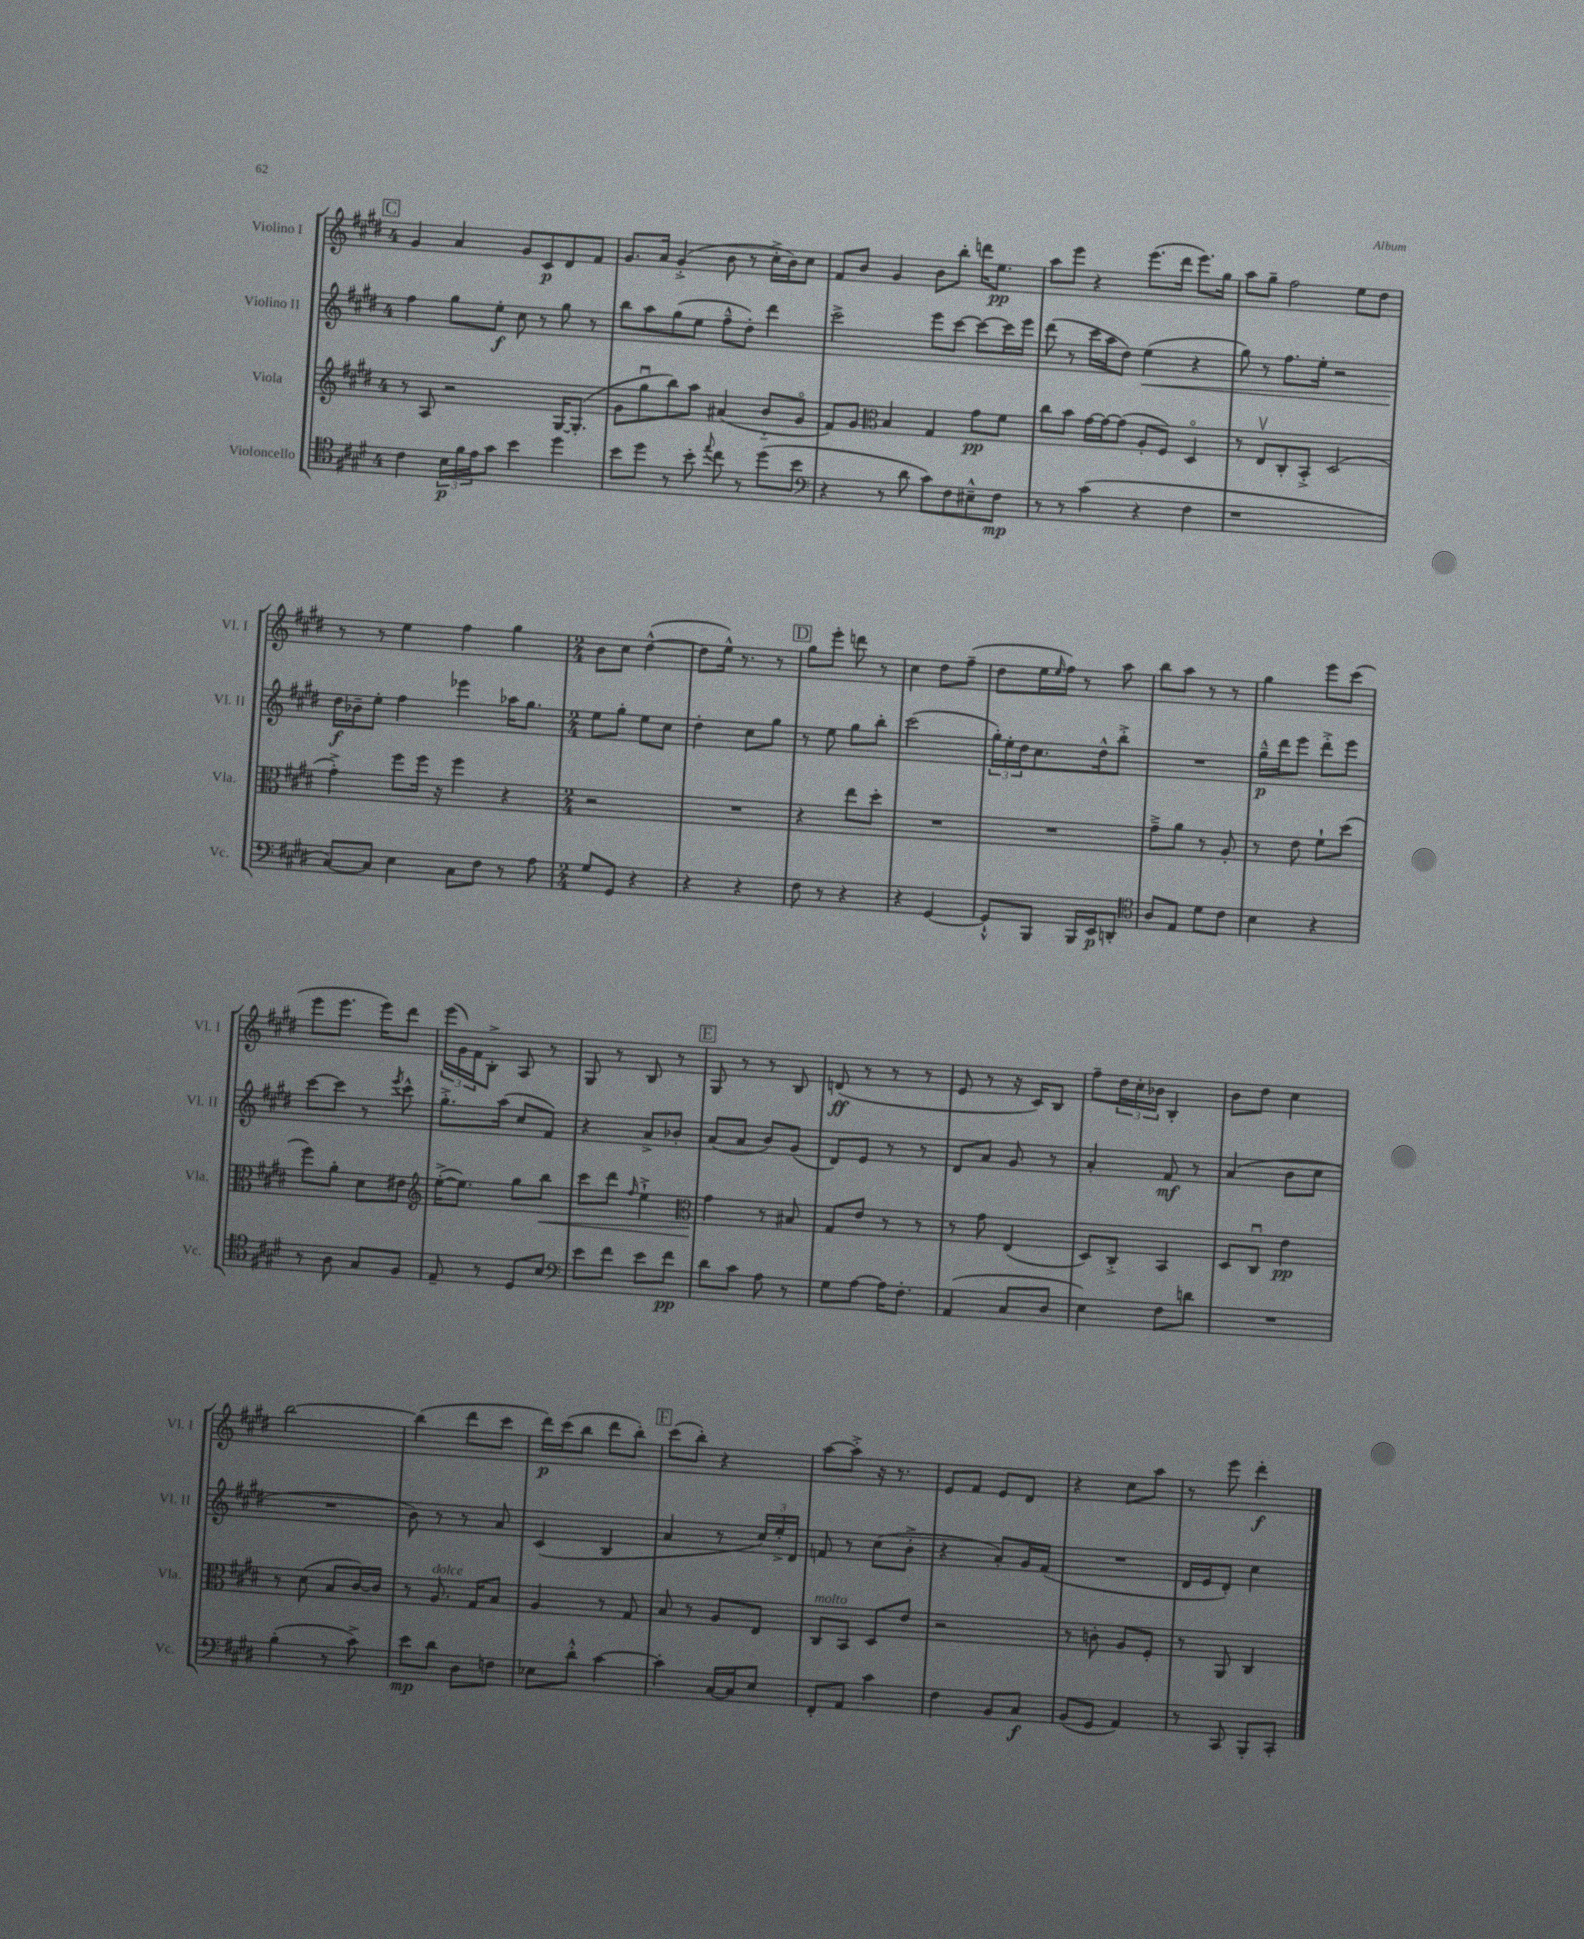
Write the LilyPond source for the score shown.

<<
\new StaffGroup <<
\new Staff = "s0" \with { instrumentName = "Violino I" shortInstrumentName = "Vl. I" } {
    \clef treble \key e \major \once \override Staff.TimeSignature.style = #'single-digit \time 4/4
    \mark \markup { \box "C" } gis'4 a'4 gis'8 cis'8\p dis'8 fis'8 |
    gis'8. a'16 gis'4-.->( b'8 r8 cis''16-.-> b'16) cis''8 |
    fis'8 b'8 gis'4 b'8 b''8-. d'''16 e''8.\pp |
    a''8 e'''8 r4 e'''8.( dis'''16 e'''8.) gis''16 |
    a''8 gis''8-- fis''2 e''8 dis''8 |
    r8 r8 e''4 fis''4 gis''4 |
    \numericTimeSignature \time 2/4 b'8 cis''8 dis''4~-^( |
    dis''8 e''16-^) r8. r8 |
    \mark \markup { \box "D" } gis''8 e'''8-. d'''8 r8 |
    cis''4 dis''8 fis''8--( |
    dis''8 e''16 \grace { e''16 } fis''16) r8 a''8 |
    b''8 a''8 r8 r8 |
    gis''4 e'''8 cis'''8( |
    e'''8 e'''8. e'''16) dis'''8 |
    \tuplet 3/2 { e'''16( gis'16) fis'16 } b8-.-> a8 r8 |
    gis8 r8 b8 r8 |
    \mark \markup { \box "E" } gis8 r8 r8 b8 |
    d'8\ff( r8 r8 r8 |
    e'8 r8 r16 cis'16) b8 |
    fis''8-- \tuplet 3/2 { dis''16 cis''16-. bes'16 } b4-. |
    b'8 dis''8 cis''4 |
    b''2~ |
    b''4( dis'''8 cis'''8 |
    dis'''16\p) cis'''16( b''8 dis'''8 b''8-.) |
    \mark \markup { \box "F" } cis'''8( b''8-.) r4 |
    a''8~ a''8-.-> r16 r8. |
    e'8 fis'8 e'8 dis'8 |
    r4 cis''8 a''8 |
    r8 e'''8 dis'''4-.\f \bar "|." |
}
\new Staff = "s1" \with { instrumentName = "Violino II" shortInstrumentName = "Vl. II" } {
    \clef treble \key e \major \once \override Staff.TimeSignature.style = #'single-digit \time 4/4
    \mark \markup { \box "C" } fis''4 gis''8 e''8-.\f cis''8 r8 gis''8 r8 |
    b''8 a''8 gis''8( e''8 fis''8---^ dis''8-.) dis'''4 |
    cis'''2-> e'''8 cis'''8~ cis'''8~ cis'''16 e'''16 |
    dis'''8( r8 cis'''16 a''16 dis''8) e''4\<( r4 |
    gis''8) r8 fis''8. e''16-. r2 |
    dis''16\f\! bes'16-- e''8-. fis''4 ees'''4 aes''16 gis''8. |
    \numericTimeSignature \time 2/4 e''8 gis''8-. e''8 cis''8 |
    dis''4-. cis''8 gis''8 |
    \mark \markup { \box "D" } r8 e''8 gis''8 b''8-. |
    cis'''2( |
    \tuplet 3/2 { gis''16-.) e''16-. dis''16 } cis''8. dis''16-^ b''8-.-> |
    R2 |
    gis''16---^\p dis'''16 e'''8 dis'''8-.-> e'''8 |
    cis'''8~ cis'''8 r8 \acciaccatura { e'''8 } cis'''8-^ |
    gis''8.-.-> a''16( cis''8 fis'8) |
    r4 a'8-> bes'8-. |
    \mark \markup { \box "E" } a'8( a'8 b'8) gis'8( |
    dis'8) e'8 r8 r8 |
    dis'8 a'8 gis'8 r8 |
    a'4-. fis'8\mf r8 |
    a'4( b'8 cis''8 |
    R2 |
    b'8) r8 r8 a'8 |
    cis'4( b4 |
    \mark \markup { \box "F" } a'4 r8 \tuplet 3/2 { cis''16) e''16-.-> dis'16 } |
    f'8 r8 cis''8( b'8-.-> |
    r4 a'8-.) gis'16 fis'16( |
    R2 |
    dis'16 e'16 dis'8-.) cis''4 \bar "|." |
}
\new Staff = "s2" \with { instrumentName = "Viola" shortInstrumentName = "Vla." } {
    \clef treble \key e \major \once \override Staff.TimeSignature.style = #'single-digit \time 4/4
    \mark \markup { \box "C" } r8 a8 r2 gis16~ gis8.-.( |
    gis'8 gis''8\downbow b''8) a''8 ais'4( b'8-_ gis'8\flageolet |
    fis'8) gis'8 \clef alto b4 gis4 gis'8\pp fis'8 |
    cis''8 b'8 gis'16~ gis'16~ gis'8( a8-. fis8) dis4\flageolet |
    r8 e8\upbow cis8-. b,8-.-> dis2( |
    gis'4-.->) fis''8 fis''16 r16 fis''4 r4 |
    \numericTimeSignature \time 2/4 r2 |
    R2 |
    \mark \markup { \box "D" } r4 e''8 dis''8-. |
    R2 |
    R2 |
    gis'8---> a'8 r8 a8-. |
    r8 e'8 fis'8-! dis''8( |
    fis''8) a'8-. dis'8 eis'8 |
    \clef treble e''16~-.->( e''8.) gis''8 b''8\< |
    cis'''8 dis'''8 \grace { fis''16 } e''4-!-> |
    \mark \markup { \box "E" } \clef alto gis'4\! r8 bis8 |
    gis8 e'8 r8 r8 |
    r8 gis'8 e4( |
    dis8) cis8-.-> b,4 |
    dis8 cis8\downbow e'4\pp |
    r8 dis'8( b8 cis'16~) cis'16 |
    r8 a8.^\markup { \italic "dolce" } gis16 b8 |
    a4 r8 gis8 |
    \mark \markup { \box "F" } b8 r8 a8 e8 |
    cis8^\markup { \italic "molto" } b,8 dis8 e'8 |
    r2 |
    r8 c'8-. a8 fis8-. |
    r8 a,8 cis4 \bar "|." |
}
\new Staff = "s3" \with { instrumentName = "Violoncello" shortInstrumentName = "Vc." } {
    \clef tenor \key e \major \once \override Staff.TimeSignature.style = #'single-digit \time 4/4
    \mark \markup { \box "C" } cis'4 \tuplet 3/2 { b16\p fis'16 e'16 } gis'8 b'4 dis''4 |
    b'8 dis''8 r8 b'8-. \appoggiatura { e''8 } cis''8 r8 dis''8( b'8 |
    \clef bass r4 r8 dis'8 cis'8) fis8 eis8---^ fis8\mp |
    r8 r8 cis'4( r4 fis4 |
    r1 |
    cis8~) cis8 e4 cis8 fis8 r8 a8 |
    \numericTimeSignature \time 2/4 gis8 gis,8 r4 |
    r4 r4 |
    \mark \markup { \box "D" } fis8 r8 r4 |
    r4 gis,4~ |
    gis,8-!-^ b,,8 b,,16 e,16\p d,8-. |
    \clef tenor a8 e8 dis'8 cis'8 |
    b4 r4 |
    r8 a8 gis8 fis8 |
    e8-- r8 dis8 b8 |
    \clef bass e'8 fis'8 e'8 fis'8\pp |
    \mark \markup { \box "E" } dis'8 cis'8 a8 r8 |
    gis8 a8~ a16 fis8.-. |
    a,4( cis8 dis8 |
    e4) fis8 d'8 |
    R2 |
    b4-.( r8 cis'8->) |
    e'8\mp dis'8 dis8 f8 |
    ees8 dis'8-.-^ cis'4~ |
    \mark \markup { \box "F" } cis'4-. cis16~ cis16 e8 |
    fis,8-. a,8 cis'4 |
    fis4 b,8 cis8\f |
    b,8( gis,8 a,4) |
    r8 cis,8 b,,8-. cis,8-. \bar "|." |
}
>>
>>
\layout { \context { \Score \remove "Bar_number_engraver" } }
